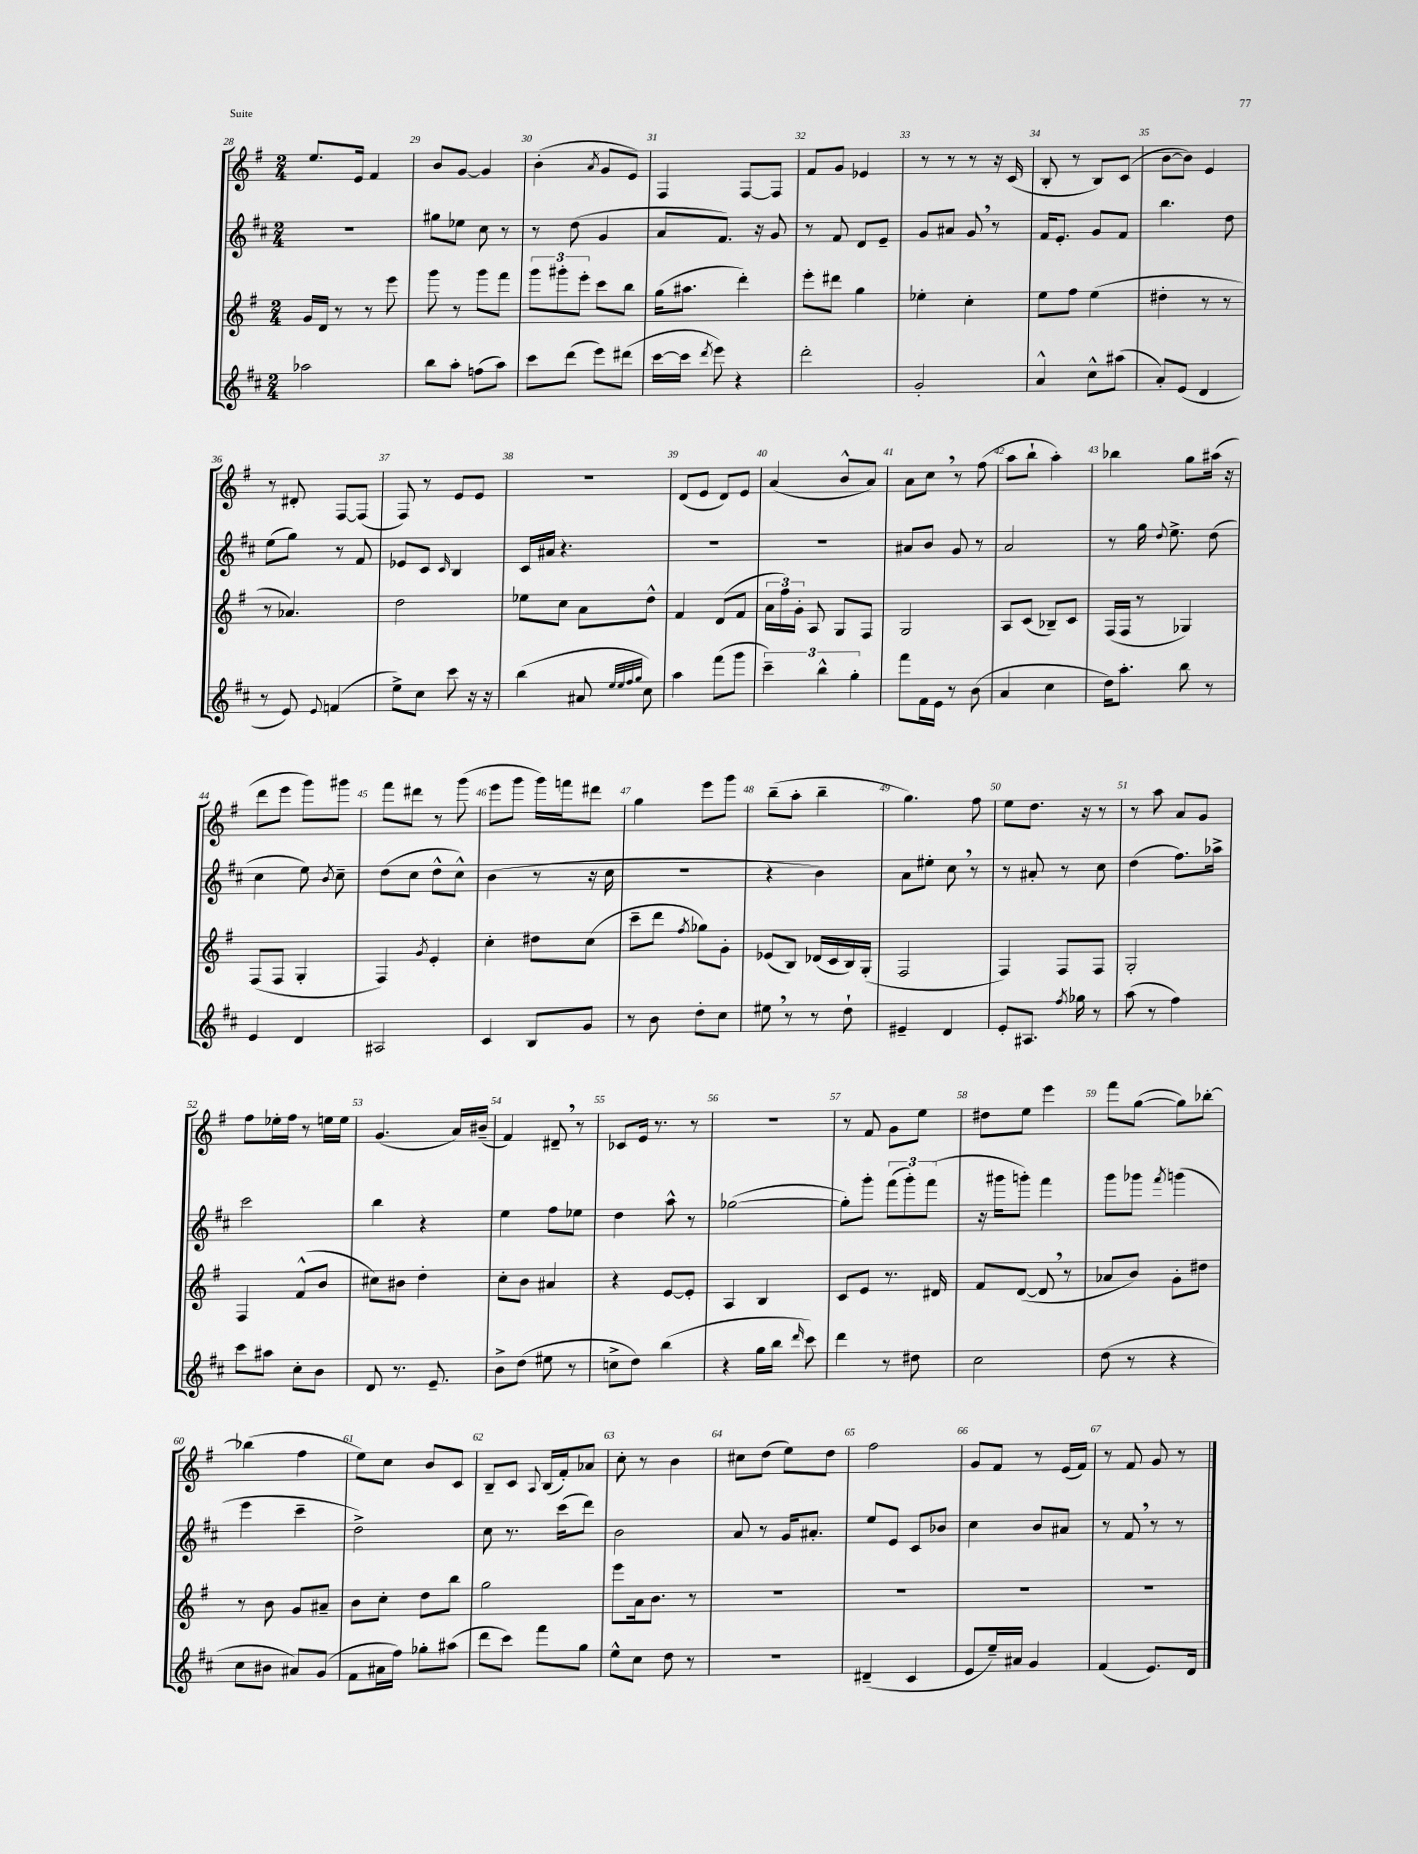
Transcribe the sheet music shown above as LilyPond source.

<<
\new StaffGroup <<
\new Staff = "s0" {
    \clef treble \key g \major \numericTimeSignature \time 2/4
    \autoBeamOff e''8.[ e'16] fis'4 |
    b'8[ g'8]~ g'4 |
    b'4-.( \acciaccatura { a'8 } g'8[ e'8]) |
    fis4 fis8[~ fis8] |
    fis'8[ g'8] ees'4 |
    r8 r8 r8 r16 c'16( |
    b8-. r8 b8[) c'8]( |
    b'8[~ b'8]) e'4 |
    r8 dis'8-. fis8[~ fis8]( |
    fis8) r8 e'8[ e'8] |
    R2 |
    d'8[( e'8] d'8[) e'8] |
    a'4( b'8[-^ a'8]) |
    a'8[ c''8] \breathe r8 fis''8( |
    a''8[ b''8]-! a''4-.) |
    bes''4 g''8[ ais''16]( r16 |
    d'''8[ e'''8] g'''8[) gis'''8] |
    fis'''8[ dis'''8] r8 g'''8( |
    e'''8[ g'''8] g'''16[) f'''16 dis'''8] |
    g''4 e'''8[ g'''8] |
    b''8[--( a''8]-. b''4-- |
    g''4.) fis''8 |
    e''8[ d''8.] r16 r8 |
    r8 a''8 a'8[ g'8] |
    fis''8[ ees''16-. fis''16] r8 e''16[ e''16] |
    g'4.( a'16[) bis'16]--( |
    fis'4) dis'8-- \breathe r8 |
    ces'8[ e'16] r8. r8 |
    R2 |
    r8 fis'8 g'8[ e''8] |
    dis''8[ e''8] e'''4 |
    fis'''8[ g''8]~( g''8[) bes''8]~-. |
    bes''4( fis''4 |
    e''8[) c''8] b'8[ c'8] |
    b8[-- c'8] \appoggiatura { a8 } b16[( fis'16-.) aes'8] |
    c''8-. r8 b'4 |
    cis''8[ d''8]( e''8[) d''8] |
    fis''2 |
    g'8[ fis'8] r8 e'16[( fis'16]) |
    r8 fis'8 g'8 r8 \bar "|." |
}
\new Staff = "s1" {
    \clef treble \key d \major \numericTimeSignature \time 2/4
    \autoBeamOff R2 |
    gis''8[ ees''8] cis''8 r8 |
    r8 d''8( g'4 |
    a'8[ fis'8.]) r16 g'8 |
    r8 fis'8 d'8[ e'8]-- |
    g'8[ ais'8] g'8 \breathe r8 |
    fis'16[ e'8.]-. g'8[ fis'8] |
    b''4. d''8 |
    e''8[( g''8]) r8 fis'8 |
    ees'8[ cis'8] \grace { cis'16 } b4 |
    cis'16[ ais'16] r4. |
    R2 |
    R2 |
    ais'8[ b'8] g'8 r8 |
    a'2 |
    r8 g''16 \appoggiatura { d''8 } e''8.-> d''8( |
    cis''4 e''8) \acciaccatura { b'8 } cis''8-- |
    d''8[( cis''8] d''8[-^ cis''8]-^) |
    b'4( r8 r16 cis''16 |
    R2 |
    r4 b'4) |
    a'8[ eis''8]-. cis''8 \breathe r8 |
    r8 ais'8-. r8 cis''8 |
    d''4( fis''8.[) aes''16]-> |
    cis'''2 |
    b''4 r4 |
    e''4 fis''8[ ees''8] |
    d''4 a''8-^ r8 |
    ges''2~( |
    ges''8[-.) g'''8]-. \tuplet 3/2 { fis'''8[( g'''8-.) fis'''8]( } |
    r16 gis'''16[ g'''8]-.) fis'''4 |
    g'''8[ ges'''8] \acciaccatura { fis'''8 } g'''4( |
    e'''4 cis'''4-- |
    d''2->) |
    cis''8 r8. cis'''16[( d'''8]) |
    b'2 |
    a'8 r8 g'16[ ais'8.]-. |
    e''8[ e'8] cis'8[ bes'8] |
    cis''4 b'8[ ais'8] |
    r8 fis'8 \breathe r8 r8 \bar "|." |
}
\new Staff = "s2" {
    \clef treble \key g \major \numericTimeSignature \time 2/4
    \autoBeamOff g'16[ d'16] r8 r8 e'''8 |
    g'''8 r8 g'''8[ fis'''8] |
    \tuplet 3/2 { g'''8[ gis'''8-. e'''8]-. } c'''8[ b''8] |
    g''16[( ais''8.] d'''4-.) |
    e'''8[-. dis'''8] g''4 |
    ees''4-. c''4-. |
    e''8[ fis''8] e''4( |
    dis''4-. r8 r8 |
    r8 aes'4.) |
    d''2 |
    ees''8[ c''8] a'8[ d''8]-^ |
    fis'4 d'8[( fis'8] |
    \tuplet 3/2 { a'16[ fis''16) g'16]-. } a8 g8[ fis8] |
    g2 |
    a8[ c'8]( bes8[--) c'8] |
    fis16[( fis16] r8 ges4) |
    fis8[( fis8] g4-. |
    fis4) \acciaccatura { g'8 } e'4-. |
    c''4-. dis''8[ c''8]( |
    c'''8[-- d'''8] \acciaccatura { fis''8 } ges''8[) g'8]-. |
    ees'8[( b8]) des'16[( c'16 b16) g16]-.( |
    fis2 |
    fis4) fis8[ fis8] |
    g2-. |
    fis4 fis'8[-^( b'8] |
    cis''8[) bis'8] d''4-. |
    c''8[-. b'8] ais'4 |
    r4 e'8[~ e'8]-. |
    a4 b4 |
    c'8[ e'8] r8. dis'16 |
    fis'8[ d'8]~( d'8 \breathe r8 |
    aes'8[ b'8]) g'8[-. dis''8] |
    r8 b'8 g'8[ ais'8]-- |
    b'8[ c''8]-. d''8[ b''8] |
    g''2 |
    e'''8[ a'16 b'8.] r8 |
    R2 |
    R2 |
    R2 |
    R2 \bar "|." |
}
\new Staff = "s3" {
    \clef treble \key d \major \numericTimeSignature \time 2/4
    \autoBeamOff aes''2 |
    b''8[ a''8]-. f''8[( a''8]) |
    cis'''8[ d'''8]( e'''8[) dis'''8]( |
    cis'''16[~ cis'''16] \acciaccatura { d'''8 } e'''8) r4 |
    d'''2-. |
    g'2-. |
    a'4-^ cis''8[-^ ais''8]( |
    a'8[-.) e'8]( d'4 |
    r8 e'8) \appoggiatura { e'8 } f'4( |
    e''8[->) cis''8] cis'''8 r16 r16 |
    b''4( ais'8 \grace { e''32[ e''32 fis''32 g''32] } cis''8) |
    a''4 fis'''8[( g'''8] |
    \tuplet 3/2 { cis'''4--) b''4-^ g''4-. } |
    fis'''8[ fis'16 e'16] r8 b'8( |
    a'4 cis''4 |
    d''16[) a''8.]-. b''8 r8 |
    e'4 d'4 |
    ais2 |
    cis'4 b8[ g'8] |
    r8 b'8 d''8[-. cis''8] |
    eis''8 \breathe r8 r8 d''8-! |
    eis'4-- d'4 |
    e'8[-. ais8.] \acciaccatura { fis''8 } ges''16 r8 |
    a''8( r8 fis''4) |
    cis'''8[ ais''8] cis''8[-. b'8] |
    d'8 r8. e'8.-- |
    b'8[-> d''8]( eis''8 r8 |
    c''8[-> d''8]) b''4( |
    r4 g''16[ b''16] \grace { d'''16 } cis'''8) |
    d'''4 r8 dis''8 |
    cis''2 |
    d''8( r8 r4 |
    cis''8[ bis'8] ais'8[) g'8]( |
    fis'8[ ais'16 fis''16]) ges''8[-. ais''8]( |
    d'''8[ cis'''8]) fis'''8[ g''8] |
    e''8[-^ cis''8] d''8 r8 |
    R2 |
    dis'4--( cis'4 |
    e'8[ e''16--) ais'16] g'4 |
    fis'4( e'8.[) d'16] \bar "|." |
}
>>
>>
\layout { \context { \Score currentBarNumber = #28 \override BarNumber.break-visibility = ##(#f #t #t) barNumberVisibility = #all-bar-numbers-visible } }
